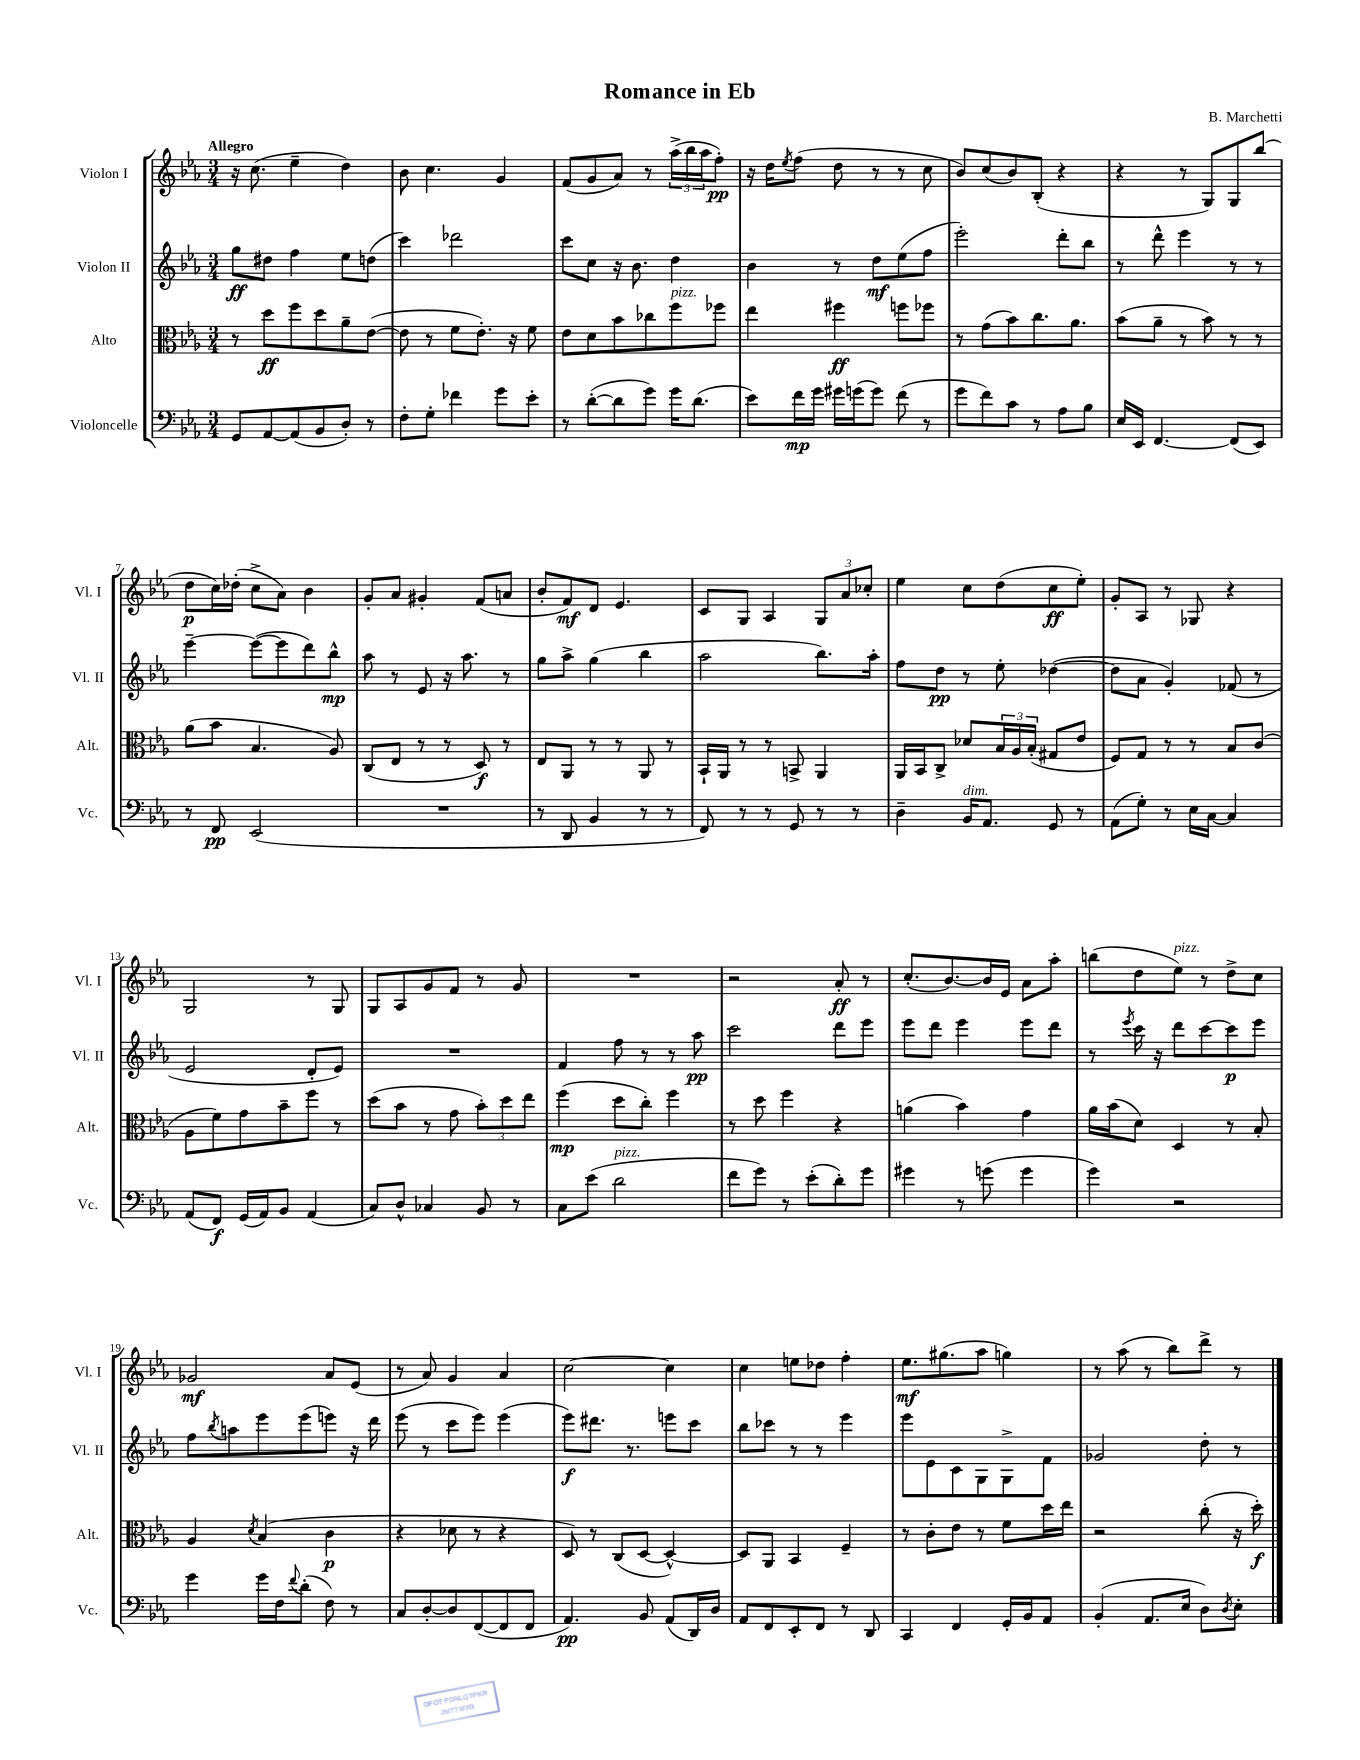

**kern	**kern	**kern	**kern
*staff4	*staff3	*staff2	*staff1
*clefF4	*clefC3	*clefG2	*clefG2
*k[b-e-a-]	*k[b-e-a-]	*k[b-e-a-]	*k[b-e-a-]
*M3/4	*M3/4	*M3/4	*M3/4
8GG	8r	8gg	16r
.	.	.	(8.cc
[8AA-	8dd	8dd#	.
(8AA-]	8ff	4ff	4ee-~
8BB-	8dd	.	.
8D')	8a-~	8ee-	4dd)
8r	([8e-	(8dd	.
=	=	=	=
8F'	8e-]	4ccc)	8b-
8G'	8r	.	4.cc
4f-	8f	2ddd-	.
.	8.e-')	.	.
8g	.	.	4g
.	16r	.	.
8e-'	8f	.	.
=	=	=	=
8r	8e-	8ccc	(8f
([8d'	8d	8cc	8g
8d]	8b-	16r	8a-)
.	.	8.b-	.
8g)	8cc-	.	8r
16g	8ff	4dd	(24aa-^
.	.	.	24bb-
(8.d	.	.	.
.	.	.	24aa-
.	8ff-	.	8ff')
=	=	=	=
8e-)	4ee-	4b-	16r
.	.	.	16dd
.	.	.	8qee-
16f	.	.	(8ff
16g	.	.	.
16g#	4ff#	8r	8dd
(16g	.	.	.
8g)	.	8dd	8r
(8f	8ff	(8ee-	8r
8r	8ff-	8ff	8cc
=	=	=	=
8g	8r	2eee-')	8b-)
8f)	(8g	.	(8cc
8c	8b-)	.	8b-)
8r	8.cc	.	(8B-'
8A-	.	8ddd'	4r
.	8.a-	.	.
8B-	.	8bb-	.
=	=	=	=
16E-	(8b-	8r	4r
16EE-	.	.	.
[4.FF	8a-~	8ddd^^	.
.	8r	4eee-	8r
.	8b-)	.	8G)
(8FF]	8r	8r	8G
8EE-)	8r	8r	(8bb-
=	=	=	=
8r	(8a-	[4eee-~	8dd
8FF	8b-	.	16cc)
.	.	.	(16dd-'
(2EE-	4.B-	(8eee-_	8cc^
.	.	8eee-]	8a-)
.	.	8ddd)	4b-
.	8A-)	8bb-^^	.
=	=	=	=
2.r	(8C	8aa-	8g'
.	8E-	8r	8a-
.	8r	8e-	4g#'
.	8r	16r	.
.	.	8.aa-	.
.	8D)	.	(8f
.	8r	8r	8a
=	=	=	=
8r	8E-	8gg	8b-'
8DD	8AA-	8aa-^	8f)
4BB-	8r	(4gg	8d
.	8r	.	4.e-
8r	8AA-	4bb-	.
8r	8r	.	.
=	=	=	=
8FF)	16BB-`	2aa-	8c
.	16AA-	.	.
8r	8r	.	8G
8r	8r	.	4A-
8GG	8BB^	.	.
8r	4AA-	8.bb-)	12G
.	.	.	12a-
8r	.	.	.
.	.	.	12cc-'
.	.	16aa-'	.
=	=	=	=
4D~	16AA-	8ff	4ee-
.	16BB-	.	.
.	8C^	8dd	.
16BB-	8d-	8r	8cc
8.AA-	.	.	.
.	24B-	8ee-'	(8dd
.	24A-	.	.
.	(24B-'	.	.
8GG	8G#	([4dd-	8cc
8r	8e-	.	8ee-')
=	=	=	=
(8AA-	8F)	8dd-]	8g'
8G')	8G	8a-	8A-
8r	8r	4g')	8r
16E-	8r	.	8G-
[16C	.	.	.
4C]	8B-	(8f-	4r
.	(8c	8r	.
=	=	=	=
(8AA-	8A-	2e-	2G
8FF)	8f)	.	.
(16GG	8g	.	.
16AA-)	.	.	.
8BB-	8b-~	.	.
(4AA-	8ff	8d'	8r
.	8r	8e-)	8G
=	=	=	=
8C)	(8dd	2.r	8G
8D^^	8b-	.	8A-
4C-	8r	.	8g
.	8g	.	8f
8BB-	12b-')	.	8r
.	12dd	.	.
8r	.	.	8g
.	12ee-	.	.
=	=	=	=
8C	(4ff	4f	2.r
(8e-	.	.	.
2d	8dd	8ff	.
.	8cc')	8r	.
.	4ff	8r	.
.	.	8aa-	.
=	=	=	=
8f	8r	2ccc	2r
8g)	8dd	.	.
8r	4ff	.	.
(8e-'	.	.	.
8d')	4r	8ddd	8a-'
8g	.	8eee-	8r
=	=	=	=
4g#	(4a	8eee-	(8.cc'
.	.	8ddd	.
.	.	.	[8.b-)
8r	4b-)	4eee-	.
(8g	.	.	16b-]
.	.	.	16e-
4g	4g	8eee-	8a-
.	.	8ddd	8aa-'
=	=	=	=
4g)	16a-	8r	(8bb
.	(16b-	.	.
.	.	8qeee-	.
.	8d)	16ccc	8dd
.	.	16r	.
2r	4D	8ddd	8ee-)
.	.	[8ccc	8r
.	8r	8ccc]	8dd^
.	8B-'	8eee-	8cc
=	=	=	=
4g	4A-	8ff	2g-
.	.	8qbb-	.
.	.	8aa	.
.	8qd	.	.
16g	(4B-	8eee-	.
16F	.	.	.
8qqf	.	.	.
(8d'	.	(8eee-	.
8F)	4c	8eee)	8a-
8r	.	16r	(8e-
.	.	16ddd	.
=	=	=	=
8C	4r	(8eee-	8r
[8D'	.	8r	8a-)
8D]	8d-	8ccc	4g
([8FF	8r	8eee-)	.
8FF]	4r	(4eee-	4a-
8FF	.	.	.
=	=	=	=
4.AA-)	8D)	8eee-)	[2cc
.	8r	8.ddd#	.
.	(8C	.	.
.	.	8.r	.
8BB-	[8D	.	.
(8AA-	4D^^_)	8eee	4cc]
16DD)	.	8ccc	.
16D	.	.	.
=	=	=	=
8AA-	8D]	8bb-	4cc
8FF	8AA-	8ccc-	.
8EE-'	4BB-	8r	8ee
8FF	.	8r	8dd-
8r	4F~	4eee-	4ff'
8DD	.	.	.
=	=	=	=
4CC	8r	8eee-	8.ee-
.	8c'	8e-	.
.	.	.	(8.gg#
4FF	8e-	8c	.
.	8r	8G	8aa-
16GG'	8f	8G^	4gg)
16BB-	.	.	.
8AA-	16dd	8f	.
.	16ee-	.	.
=	=	=	=
(4BB-'	2r	2g-	8r
.	.	.	(8aa-
8.AA-	.	.	8r
.	.	.	8bb-)
16E-	.	.	.
8D)	(8cc'	8dd'	8ddd^
8qD	.	.	.
8E-'	16r	8r	8r
.	16dd')	.	.
==	==	==	==
*-	*-	*-	*-
